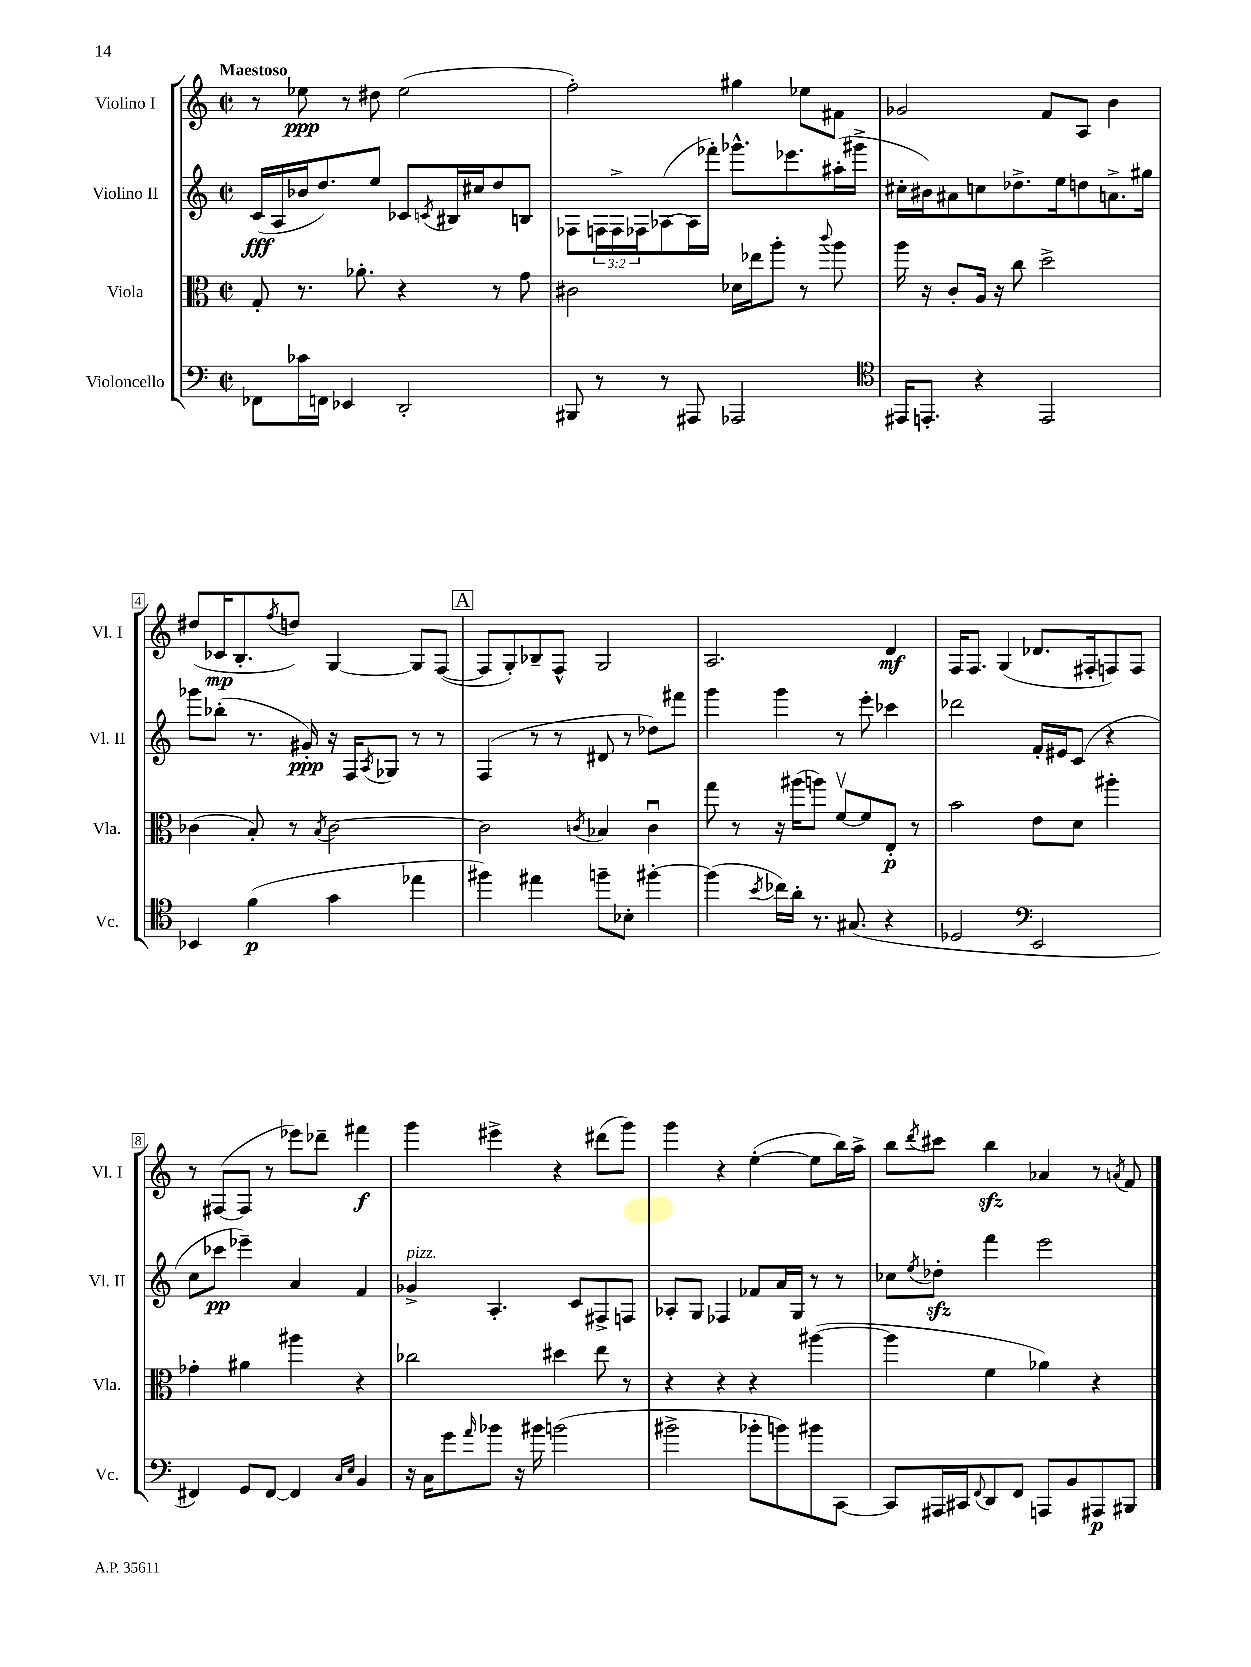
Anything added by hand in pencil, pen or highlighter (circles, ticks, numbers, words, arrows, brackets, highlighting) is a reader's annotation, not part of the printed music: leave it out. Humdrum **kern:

**kern	**kern	**kern	**kern
*staff4	*staff3	*staff2	*staff1
*clefF4	*clefC3	*clefG2	*clefG2
*k[]	*k[]	*k[]	*k[]
*M2/2	*M2/2	*M2/2	*M2/2
*met(c|)	*met(c|)	*met(c|)	*met(c|)
8FF-\L	8G'/	(16c/LL	8r
.	.	16A/	.
16c-\L	8.r	16b-/J	8ee-\
16FF\JJ	.	8.dd/)	.
4EE-/	.	.	8r
.	8.a-'\	.	.
.	.	8ee/J	8dd#\
2DD'/	4r	8c-/L	(2ee-\
.	.	8qc/	.
.	.	16B#/L	.
.	.	16cc#/J	.
.	8r	8dd/	.
.	8g\	8B/J	.
=	=	=	=
8BBB#/	2c#\	8F-\L	2ff'\)
8r	.	24F\L	.
.	.	24F^\	.
.	.	24F-\J	.
8r	.	([8A-\	.
8AAA#/	.	16A-\]L	.
.	.	16fff-'\JJ)	.
2AAA-/	16d-\LL	8.ggg-^^\L	4gg#\
.	16ee-\J	.	.
.	8aa'\J	.	.
.	.	8.eee-\	.
.	8r	.	8ee-\L
.	8qqccc/	.	.
.	8aa\	(16aa#'\L	8f#\J
.	.	16ggg#^\JJ	.
=	=	=	=
*clefC4	*	*	*
16EE#/LK	16aa\	16cc#'\LL	2g-/
8.EE'/J	16r	16b#\J)	.
.	8c'/L	8a#\	.
4r	16A/Jk	8cc\	.
.	16r	.	.
.	8cc\	8.dd-^\	.
2EE/	2dd^\	.	8f/L
.	.	16ee\k	.
.	.	8dd\	8A/J
.	.	8.a^\	4b\
.	.	16gg#\Jk	.
=	=	=	=
4BB-/	(4c-\	8ggg-\L	(8dd#/L
.	.	(8bb-'\J	16c-/K
.	.	.	8.B'/
(4f\	8B'/)	8.r	.
.	.	.	8qff/
.	8r	.	8dd/J)
.	.	16g#'/)	.
.	8qB/	.	.
4g\	[2c-\	16r	[4G/
.	.	16F/LK	.
.	.	8qA/	.
.	.	8G-/J	.
4ee-\	.	8r	8G/]L
.	.	8r	([8F/J
=	=	=	=
4ff#\)	2c-\]	(4F/	8F/]L
.	.	.	8G'/)
4ee#\	.	8r	8B-~/
.	.	8r	8F^^/J
.	8qc/	.	.
8ff~\L	4B-/	8d#/	2G/
8B-'\J	.	8r	.
[4ff#'\	4cu\	8dd-\L)	.
.	.	8fff#\J	.
=	=	=	=
(4ff#\]	8gg\	4ggg\	2.A/
.	8r	.	.
8qb/	.	.	.
16cc-\LL)	16r	4ggg\	.
16a'\JJ	(16aa#\LK	.	.
8.r	8aa\J)	.	.
.	[8fv/L	8r	.
(8.G#/	.	.	.
.	8f/]	8eee'\	.
4r	8E'/J	4ccc-\	4d/
.	8r	.	.
=	=	=	=
2D-/	2b\	2ddd-\	16F/LK
.	.	.	8.F/J
.	.	.	(4G/
*clefF4	*	*	*
2EE/	8e\L	16f'/LL	8.d-/L
.	.	16e#/J	.
.	8d\J	(8c/J	.
.	.	.	16F#'/k
.	4aa#'\	4r	8F/)
.	.	.	8F/J
=	=	=	=
4FF#/)	4g-'\	8cc\L	8r
.	.	8ccc-\J	([8F#/L
8GG/L	4a#\	4eee-~\)	8F#/]J
[8FF#/J	.	.	8r
4FF#/]	4aa#\	4a/	8eee-\L)
.	.	.	8ddd-~\J
16qqC/LL	.	.	.
16qqE/JJ	.	.	.
4BB/	4r	4f/	4fff#\
=	=	=	=
16r	2cc-\	4g-^/	4ggg\
16C\LK	.	.	.
8g\	.	.	.
16qqa/	.	.	.
8b-\J	.	4.A'/	4eee#^\
16r	.	.	.
16b#\	.	.	.
(2b\	4dd#\	.	4r
.	.	8c/L	.
.	8ee\	8F#^/	(8ddd#\L
.	8r	8F/J	8ggg\J)
=	=	=	=
2b#^\	4r	8A-'/L	4ggg\
.	.	8G/J	.
.	4r	4F-/	4r
8b-'\L	4r	8f-/L	([4ee'\
8b\)	.	16a/L	.
.	.	16G/JJ	.
8b#\	([4aa#\	8r	8ee\]L
[8CC\J	.	8r	16bb\L)
.	.	.	16aa^\JJ
=	=	=	=
8CC/]L	4aa#\]	8cc-\L	8bb\L
.	.	8qee/	8qddd/
16AAA#/L	.	8dd-'\J	8ccc#\J
16CC#/J	.	.	.
8qqFF/	.	.	.
8DD/	4f\	4fff\	4bb\
8FF/J	.	.	.
8AAA/L	4a-\)	2eee\	4a-/
8BB/	.	.	.
8AAA#/	4r	.	8r
.	.	.	8qa/
8BBB#/J	.	.	8f/
==	==	==	==
*-	*-	*-	*-
